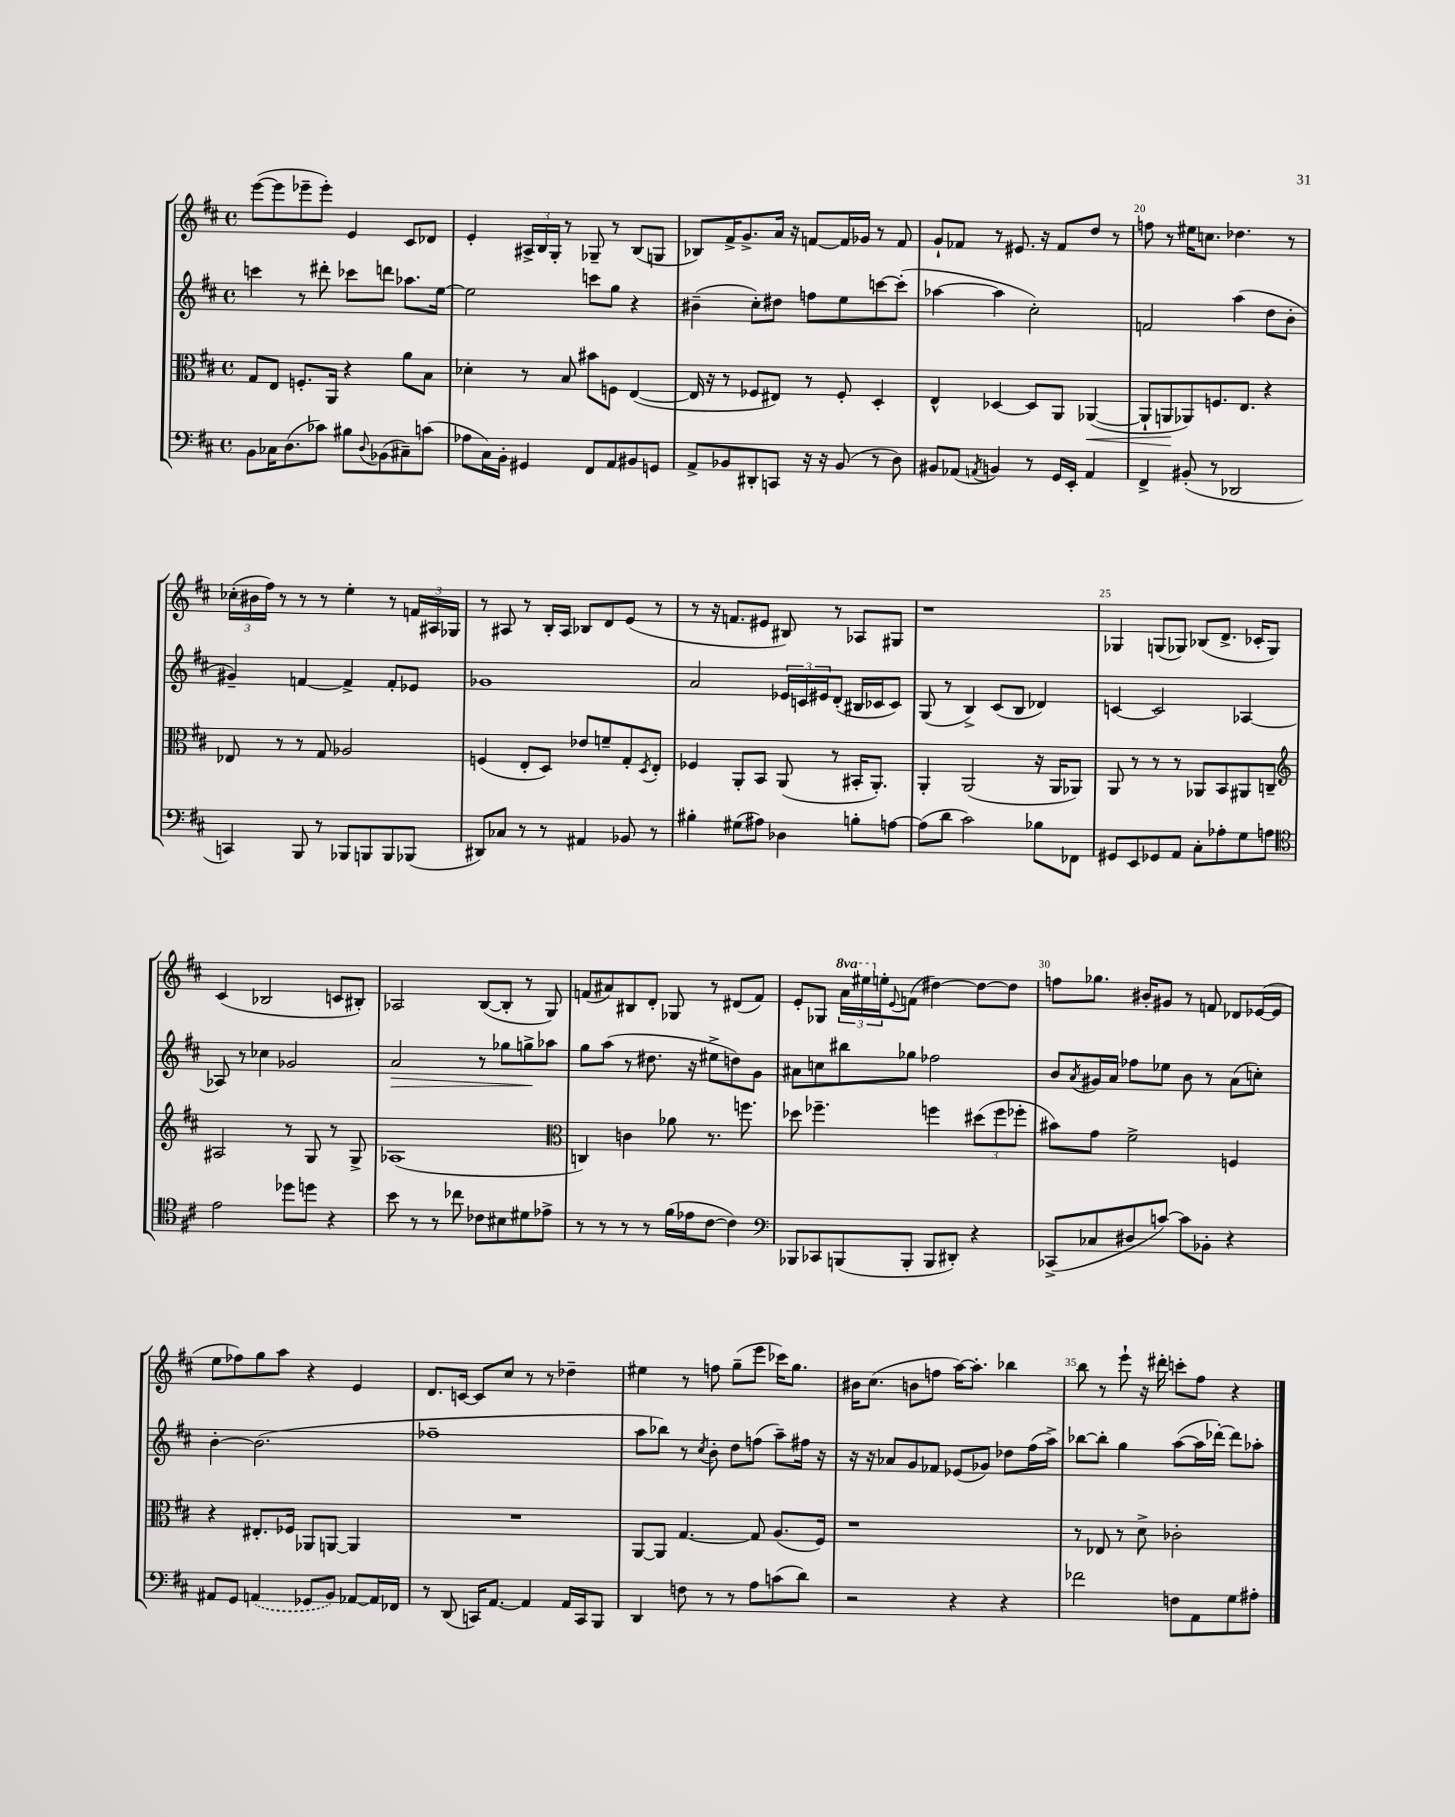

**kern	**kern	**kern	**kern
*staff4	*staff3	*staff2	*staff1
*clefF4	*clefC3	*clefG2	*clefG2
*k[f#c#]	*k[f#c#]	*k[f#c#]	*k[f#c#]
*M4/4	*M4/4	*M4/4	*M4/4
*met(c)	*met(c)	*met(c)	*met(c)
8BB	8G	4ccc	([8eee
16C-	8E	.	8eee]
(8.D	.	.	.
.	8.F'	8r	8eee-~
8c-)	.	8ddd#'	8eee-')
.	16AA	.	.
8B#	4r	8ccc-	4e
8qqD	.	.	.
(8BB-	.	8ddd	.
8C#~)	8a	8.aa-	8c#
(8c	8B	.	8d-
.	.	[16ee	.
=	=	=	=
8A-	4d-'	2ee]	4e'
16C#)	.	.	.
16BB'	.	.	.
4GG#	8r	.	24A#^
.	.	.	24B
.	.	.	24G'
.	8B	.	8r
8FF#	8b#	8ccc	8G-~
8AA	8F	8gg	8r
8BB#	([4E	4r	(8B
8GG	.	.	8G
=	=	=	=
8AA^	16E]	(4b#~	8B-)
.	16r	.	.
8BB-	8r	.	16f#^
.	.	.	8.g^
8DD#'	8F-	8cc#')	.
8CC	8E#)	8dd#	16a
.	.	.	16r
16r	8r	8ff	[8f
16r	.	.	.
(8BB-	8F-'	8ee	16f]
.	.	.	16g-
8r	4D'	[8ccc	8r
8D)	.	(8ccc']	8f
=	=	=	=
8BB#	4E^^	[4aa-	8g`
(8AA-	.	.	8f-
8qAA	.	.	.
4BB)	[4D-	4aa-]	8r
.	.	.	8.e#
8r	8D-]	2cc#')	.
.	.	.	16r
16GG	8AA	.	8f-
16EE'	.	.	.
4AA	([4AA-	.	8dd
.	.	.	8r
=	=	=	=
4FF#^	8AA-`]	2f	8ff
.	8AA	.	8r
(8BB#'	8AA-)	.	16ee#
.	.	.	8.cc
8r	8.F	.	.
2DD-	.	(4aa	4.dd-
.	8.E	.	.
.	4r	8dd	.
.	.	8b'	8r
=	=	=	=
4CC)	8E-	4g#~)	(24cc-'
.	.	.	24b#
.	.	.	24ff#)
.	8r	.	8r
8BBB	8r	[4f	8r
8r	8G	.	8r
8BBB-	2A-	4f^]	4ee'
8BBB	.	.	.
8BBB	.	8f'	8r
(8BBB-	.	8e-	24f
.	.	.	24A#
.	.	.	24G-
=	=	=	=
8DD#)	(4F	1g-	8r
8C-	.	.	8A#
8r	8E'	.	8r
8r	8D)	.	16B'
.	.	.	16A#
4AA#	8e-	.	8B-
.	8f~	.	8d
8BB-	8G'	.	(8e
.	8qD	.	.
8r	8E'	.	8r
=	=	=	=
4B#'	4F-	2a	8r
.	.	.	16r
.	.	.	8.f
(8G#	8AA'	.	.
8A#)	8BB	.	8e#
4D-	(8AA	24e-	8B#)
.	.	24c	.
.	.	24e#	.
.	8r	(8d'	8r
8B'	16BB#'	16B#	8A-
.	8.AA')	16c-	.
[8A	.	8c-)	8G#
=	=	=	=
(8A]	4AA'	(8G	1r
8d	.	8r	.
2c#)	(2AA	4B^)	.
.	.	(8c#	.
.	.	8B	.
8B-	16r	4d-)	.
.	16AA	.	.
8FF-	8AA-)	.	.
=	=	=	=
8GG#	8AA	[4c	4G-
8EE	8r	.	.
8GG-	8r	2c]	(8G
8AA	8r	.	8G-)
8C#'	8AA-	.	(8B-
8A-'	8BB	.	8.d^
8G	8AA#	[4A-	.
.	.	.	16c-'
8A	8C~	.	8G-)
=	=	=	=
*clefC4	*clefG2	*	*
2e	2A#	8A-]	(4c#
.	.	8r	.
.	.	4cc-	2B-
8dd-	8r	2g-	.
8dd	8G	.	.
4r	8r	.	8c
.	8G^	.	8B#')
=	=	=	=
8b	(1A-	2a	2A-
8r	.	.	.
8r	.	.	.
8cc-	.	.	.
8c-	.	8r	([8B
8B#	.	8gg-	8B']
8d#	.	8gg^	8r
8e-^	.	8aa-	8G)
=	=	=	=
*	*clefC3	*	*
8r	4C)	8gg	(8f
8r	.	(8aa	8a#)
8r	4c	8r	8B#
8r	.	8.dd#	8d'
(16f#	8a-	.	8G-
16e-	.	16r	.
[8c#	8.r	8ee#^	8r
4c#])	.	8dd)	(8d#
.	8.ff	.	.
.	.	8g	8f)
=	=	=	=
*clefF4	*	*	*
8BBB-	8dd-	8a#	8e'
8CC-	4.ff-~	8cc	8G-
(8BBB	.	8bb#	24aa
.	.	.	24eee#
.	.	.	24ee'
.	.	.	8qqe
8BBB'	.	8gg-	(8f
8BBB	4ff	2ff-	[4dd#)
8DD#')	.	.	.
4r	(12dd#	.	8dd#_
.	12ff	.	.
.	.	.	8dd#]
.	12ff-'	.	.
=	=	=	=
(8CC-^	8b#)	8b	8ff
.	.	8qa	.
8C-	8g	16g#	8.gg-
.	.	16a	.
8D#	2f#^	8ff-	.
.	.	.	16b#'
[8c)	.	8ee-	8g#
8c]	.	8b	8r
8BB-'	.	8r	8f
4r	4F	(8a	8d-
.	.	8cc')	([16e-
.	.	.	16e-]
=	=	=	=
8AA#	4r	[4b'	8ee
8GG	.	.	8ff-)
(4AA	8.E#'	(2.b]	8gg
.	.	.	8aa
.	16F-	.	.
8GG-	8AA-	.	4r
8BB)	[8AA	.	.
[8AA-	4AA]	.	4e
16AA-]	.	.	.
16FF-	.	.	.
=	=	=	=
8r	1r	1ff-~	8.d
(8DD	.	.	.
.	.	.	[16c
16CC)	.	.	8c]
[8.AA	.	.	.
.	.	.	8cc#
4AA]	.	.	8r
.	.	.	8r
16AA	.	.	4dd-~
16CC	.	.	.
8BBB	.	.	.
=	=	=	=
4DD	[8AA	8aa	4ee#
.	8AA]	8bb-)	.
8F	[4.G	8r	8r
.	.	8qcc#	.
8r	.	8b'	8ff
8r	.	8dd	(8gg~
8A	8G]	(8ff	8eee
(8c	(8.A	8aa~)	16ccc-)
.	.	.	8.gg
8d)	.	16ff#	.
.	16F#)	16r	.
=	=	=	=
2r	1r	16r	16b#
.	.	16r	(8.cc#
.	.	8a-	.
.	.	8g	8b
.	.	8f-	8ff
4r	.	(8e-	[16aa)
.	.	.	8.aa']
.	.	8g-)	.
4r	.	8dd-	4bb-
.	.	(16ff#	.
.	.	16aa^)	.
=	=	=	=
2f-	8r	[8bb-	8bb
.	8E-	8bb-']	8r
.	8r	4gg	8eee`
.	8d^	.	16r
.	.	.	16ddd#'
8F	2c-'	([8aa	8ccc'
8AA	.	16aa]	8ff#
.	.	[16ddd-')	.
8G	.	8ddd-]	4r
8A#'	.	8aa-'	.
==	==	==	==
*-	*-	*-	*-
